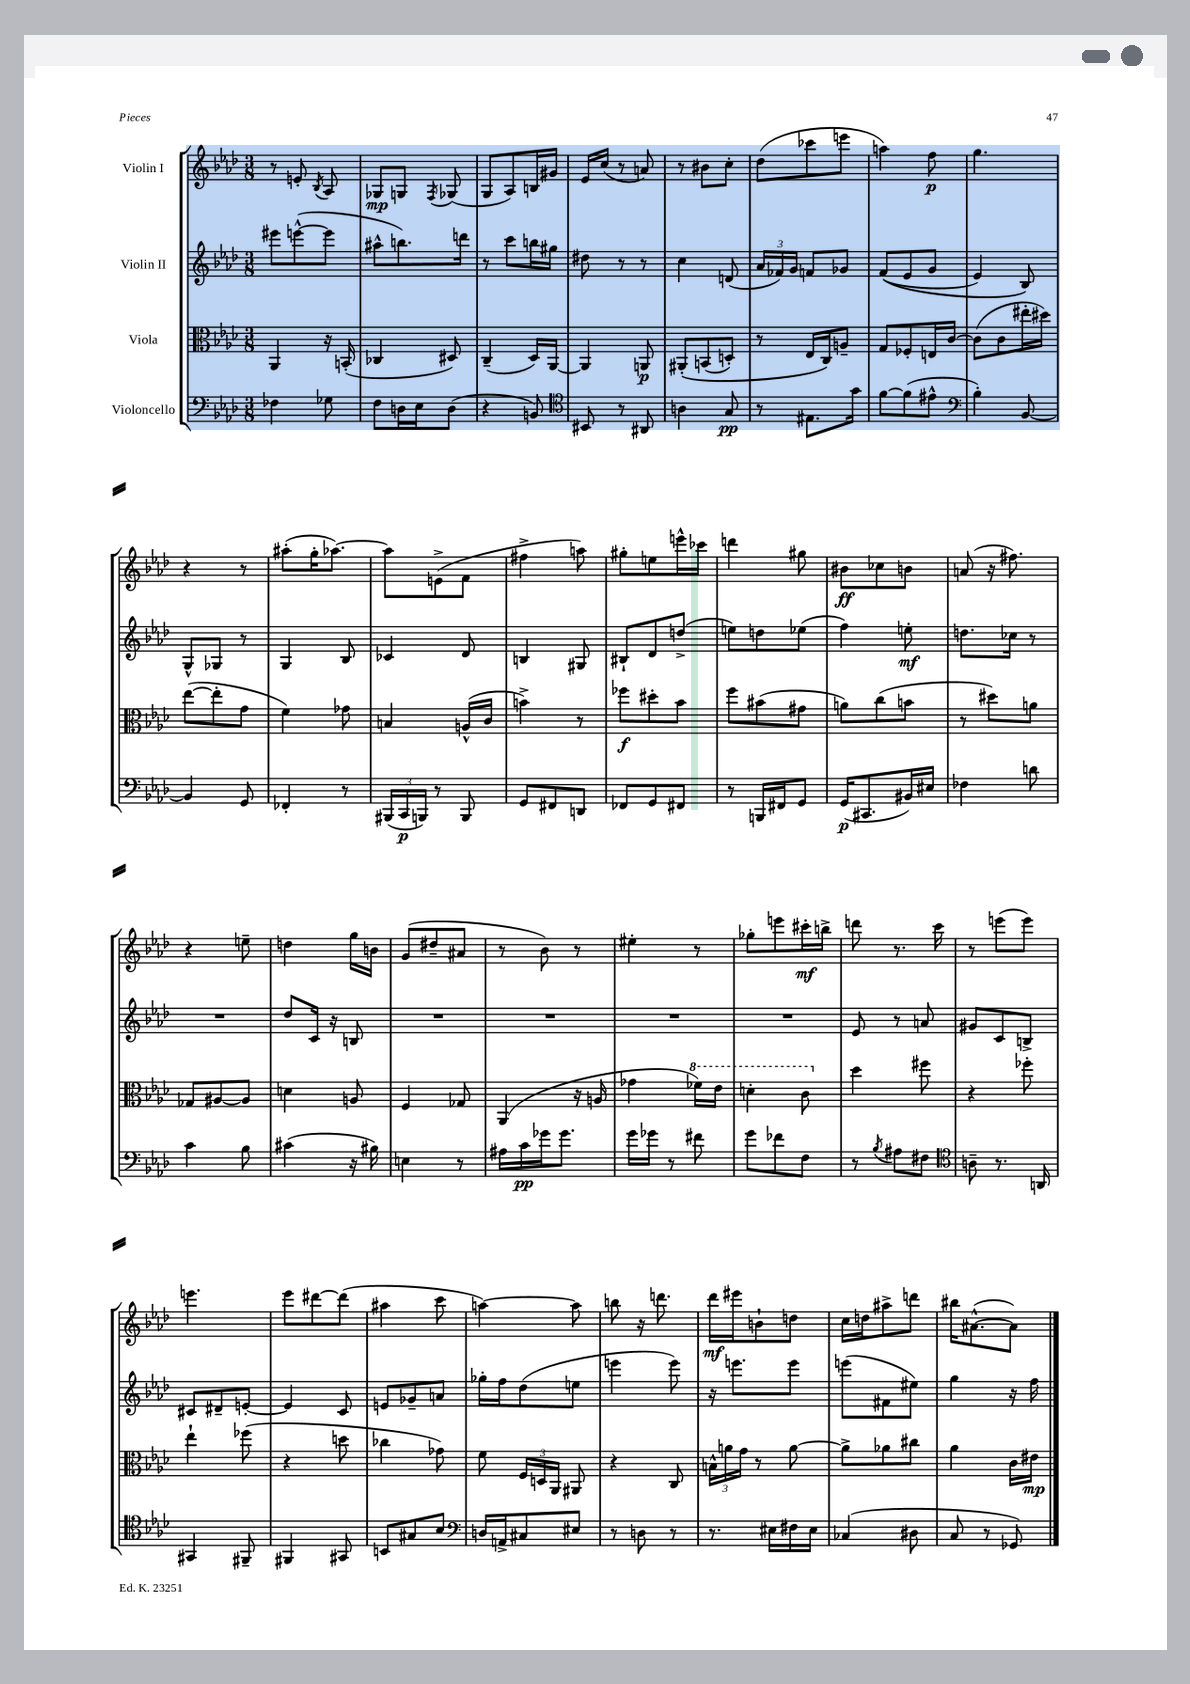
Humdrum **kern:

**kern	**kern	**kern	**kern
*staff4	*staff3	*staff2	*staff1
*clefF4	*clefC3	*clefG2	*clefG2
*k[b-e-a-d-]	*k[b-e-a-d-]	*k[b-e-a-d-]	*k[b-e-a-d-]
*M3/8	*M3/8	*M3/8	*M3/8
4F-\	4AA-/	8eee#\L	8r
.	.	([8eee^^\	8e'/
.	.	.	8qB-/
8G-\	16r	8eee\]J	8A-/
.	(16BB'/	.	.
=	=	=	=
8F\L	4C-/	8aa#^^\L	8G-/L
16D\L	.	8.bb\)	8G/J
16E-\J	.	.	.
.	.	.	8qF/
(8D\J	8D#/)	.	(8G-/
.	.	16ddd\Jk	.
=	=	=	=
4r	(4C~/	8r	8G/L
.	.	8ccc\L	8A-/)
8BB/)	16D-/LL)	16bb\L	16B/L
.	[16AA-/JJ	16gg#\JJ	16g#/JJ
=	=	=	=
*clefC4	*	*	*
8BB#/	4AA-/]	8dd#\	16e-/LL
.	.	.	(16cc/JJ
8r	.	8r	8r
8AA#/	8AA/	8r	8a/)
=	=	=	=
4A\	&(8AA#'/L	4cc\	8r
.	(8BB/	.	8b#\L
8G/	8D'/J)	(8d/	8cc'\J
=	=	=	=
8r	8r	24a-/LL	(8dd-\L
.	.	24f-/)	.
.	.	24g/JJ	.
8.E#\L	16E-/LL	8f/L	8ccc-\
.	16C/J&)	.	.
.	8A~/J	8g-/J	8eee\J
16g\Jk	.	.	.
=	=	=	=
[8f\L	8G/L	&((8f/L	4aa\)
(8f\]	8F-'/	8e-/	.
8e#^^\J	16E/L	8g/J	8ff\
.	[16c/JJ	.	.
=	=	=	=
*clefF4	*	*	*
4B-'\)	(8c\]L	4e-/)	4.gg\
.	8c\	.	.
[8BB-/	16ee#'\L	8B-/&)	.
.	16dd#\JJ)	.	.
=	=	=	=
4BB-/]	([8ee-\L	8G^^/L	4r
.	8ee-'\]	8G-/J	.
8GG/	8g\J	8r	8r
=	=	=	=
4FF-'/	4f\)	4G/	(8aa#'\L
.	.	.	16gg'\K
.	.	.	[8.aa-\J)
8r	8g-\	8B-/	.
=	=	=	=
(24BBB#/LL	4B/	4c-/	8aa-\]L
24CC/	.	.	.
24BBB/JJ)	.	.	.
8r	.	.	(8e^\
8BBB/	(16A^^/LL	8d-/	8f\J
.	16c/JJ	.	.
=	=	=	=
8GG/L	4b^\)	4B/	4ff#^\
8FF#/	.	.	.
8DD/J	8r	8G#/	8aa\)
=	=	=	=
8FF-/L	8ff-\L	8B#`/L	8gg#'\L
8GG/	8dd#'\	8d-/	8ee\
8FF#/J	8b-\J	(8dd^/J	16eee^^\L
.	.	.	16ccc-\JJ
=	=	=	=
8r	8ff\L	8ee\L)	4ddd\
16BBB/LL	(8b#\	8dd\	.
16FF#/J	.	.	.
8GG/J	8g#\J	(8ee-\J	8gg#\
=	=	=	=
(16GG/LK	8a\L)	4ff\)	8b#\L
8.CC#/	.	.	.
.	(8cc\	.	8cc-\
16BB#/L)	8b\J	8ee'\	8b\J
16E#/JJ	.	.	.
=	=	=	=
4F-\	8r	8.dd\L	(8a/
.	8dd#\L)	.	16r
.	.	16cc-\Jk	8.ff#\)
8d\	8a\J	8r	.
=	=	=	=
4c\	8G-/L	4.r	4r
.	[8A#/	.	.
8B-\	8A#/]J	.	8ee~\
=	=	=	=
(4c#\	4d\	8dd-/L	4dd\
.	.	16c/Jk	.
.	.	16r	.
16r	8A/	8B/	16gg\LL
16B#\)	.	.	16b\JJ
=	=	=	=
4E\	4F/	4.r	(8g/L
.	.	.	8dd#~/
8r	8G-/	.	8a#/J
=	=	=	=
16A#\LL	(4AA-/	4.r	8r
16c\	.	.	.
16g-\J	.	.	8b-\)
8.g-\J	.	.	.
.	16r	.	8r
.	16A/	.	.
=	=	=	=
16g\LL	4g-\	4.r	4ee#'\
16g-\JJ	.	.	.
8r	.	.	.
8f#\	16ff-\LL)	.	8r
.	16ee-\JJ	.	.
=	=	=	=
8g\L	4dd'\	4.r	8gg-'\L
8f-\	.	.	8eee\
8F\J	8cc\	.	16ccc#'\L
.	.	.	16bb^\JJ
=	=	=	=
8r	4dd-\	8e-/	8ddd\
8qB-/	.	.	.
8A#\L	.	8r	8.r
8F#\J	8ff#\	8a/	.
.	.	.	16ccc\
=	=	=	=
*clefC4	*	*	*
8A~\	4r	8g#/L	8r
8.r	.	8c/	(8eee\L
.	8ff-'\	8B^/J	8eee\J)
16AA/	.	.	.
=	=	=	=
4GG#/	4ee-`\	8c#/L	4.eee\
.	.	8d#~/	.
8FF#~/	(8ff-\	[8e'/J	.
=	=	=	=
4FF#/	4r	4e/]	8eee-\L
.	.	.	[8ddd#\
8GG#/	8dd\	8c/	(8ddd#\]J
=	=	=	=
8BB/L	4cc-\	8e/L	4aa#\
8G#/	.	8g-~/	.
8B-/J	8g-\)	8a/J	8ccc\
=	=	=	=
*clefF4	*	*	*
16D/LL	8f\	16gg-'\LL	[4aa\)
16AA^/J	.	16ff\J	.
8C#/	24F/LL	(8dd-\	.
.	24D/	.	.
.	24AA-/JJ	.	.
8E#/J	8AA#/	8ee\J	8aa\]
=	=	=	=
8r	4r	4eee\	8bb\
8D\	.	.	16r
.	.	.	8.ddd\
8r	8C/	8eee\)	.
=	=	=	=
8.r	24B^^\LL	16r	16ddd-\LL
.	24a\	.	.
.	.	8.eee\L	16eee#\J
.	24g\JJ	.	.
.	8r	.	8b`\
16E#\LL	.	.	.
16F#\	[8a\	8eee\J	8dd\J
16E#\JJ	.	.	.
=	=	=	=
(4C-/	8a^\]L	(8eee\L	16cc\LL
.	.	.	16dd\J
.	8a-\	8f#\	8aa#^\
8D#\	8cc#\J	8ee#\J)	8ddd\J
=	=	=	=
8C/	4a-\	4gg\	16bb#\LK
.	.	.	([8.a#^^\
8r	.	.	.
8GG-/)	16c\LL	16r	8a#\]J)
.	16e#\JJ	16ff\	.
==	==	==	==
*-	*-	*-	*-
